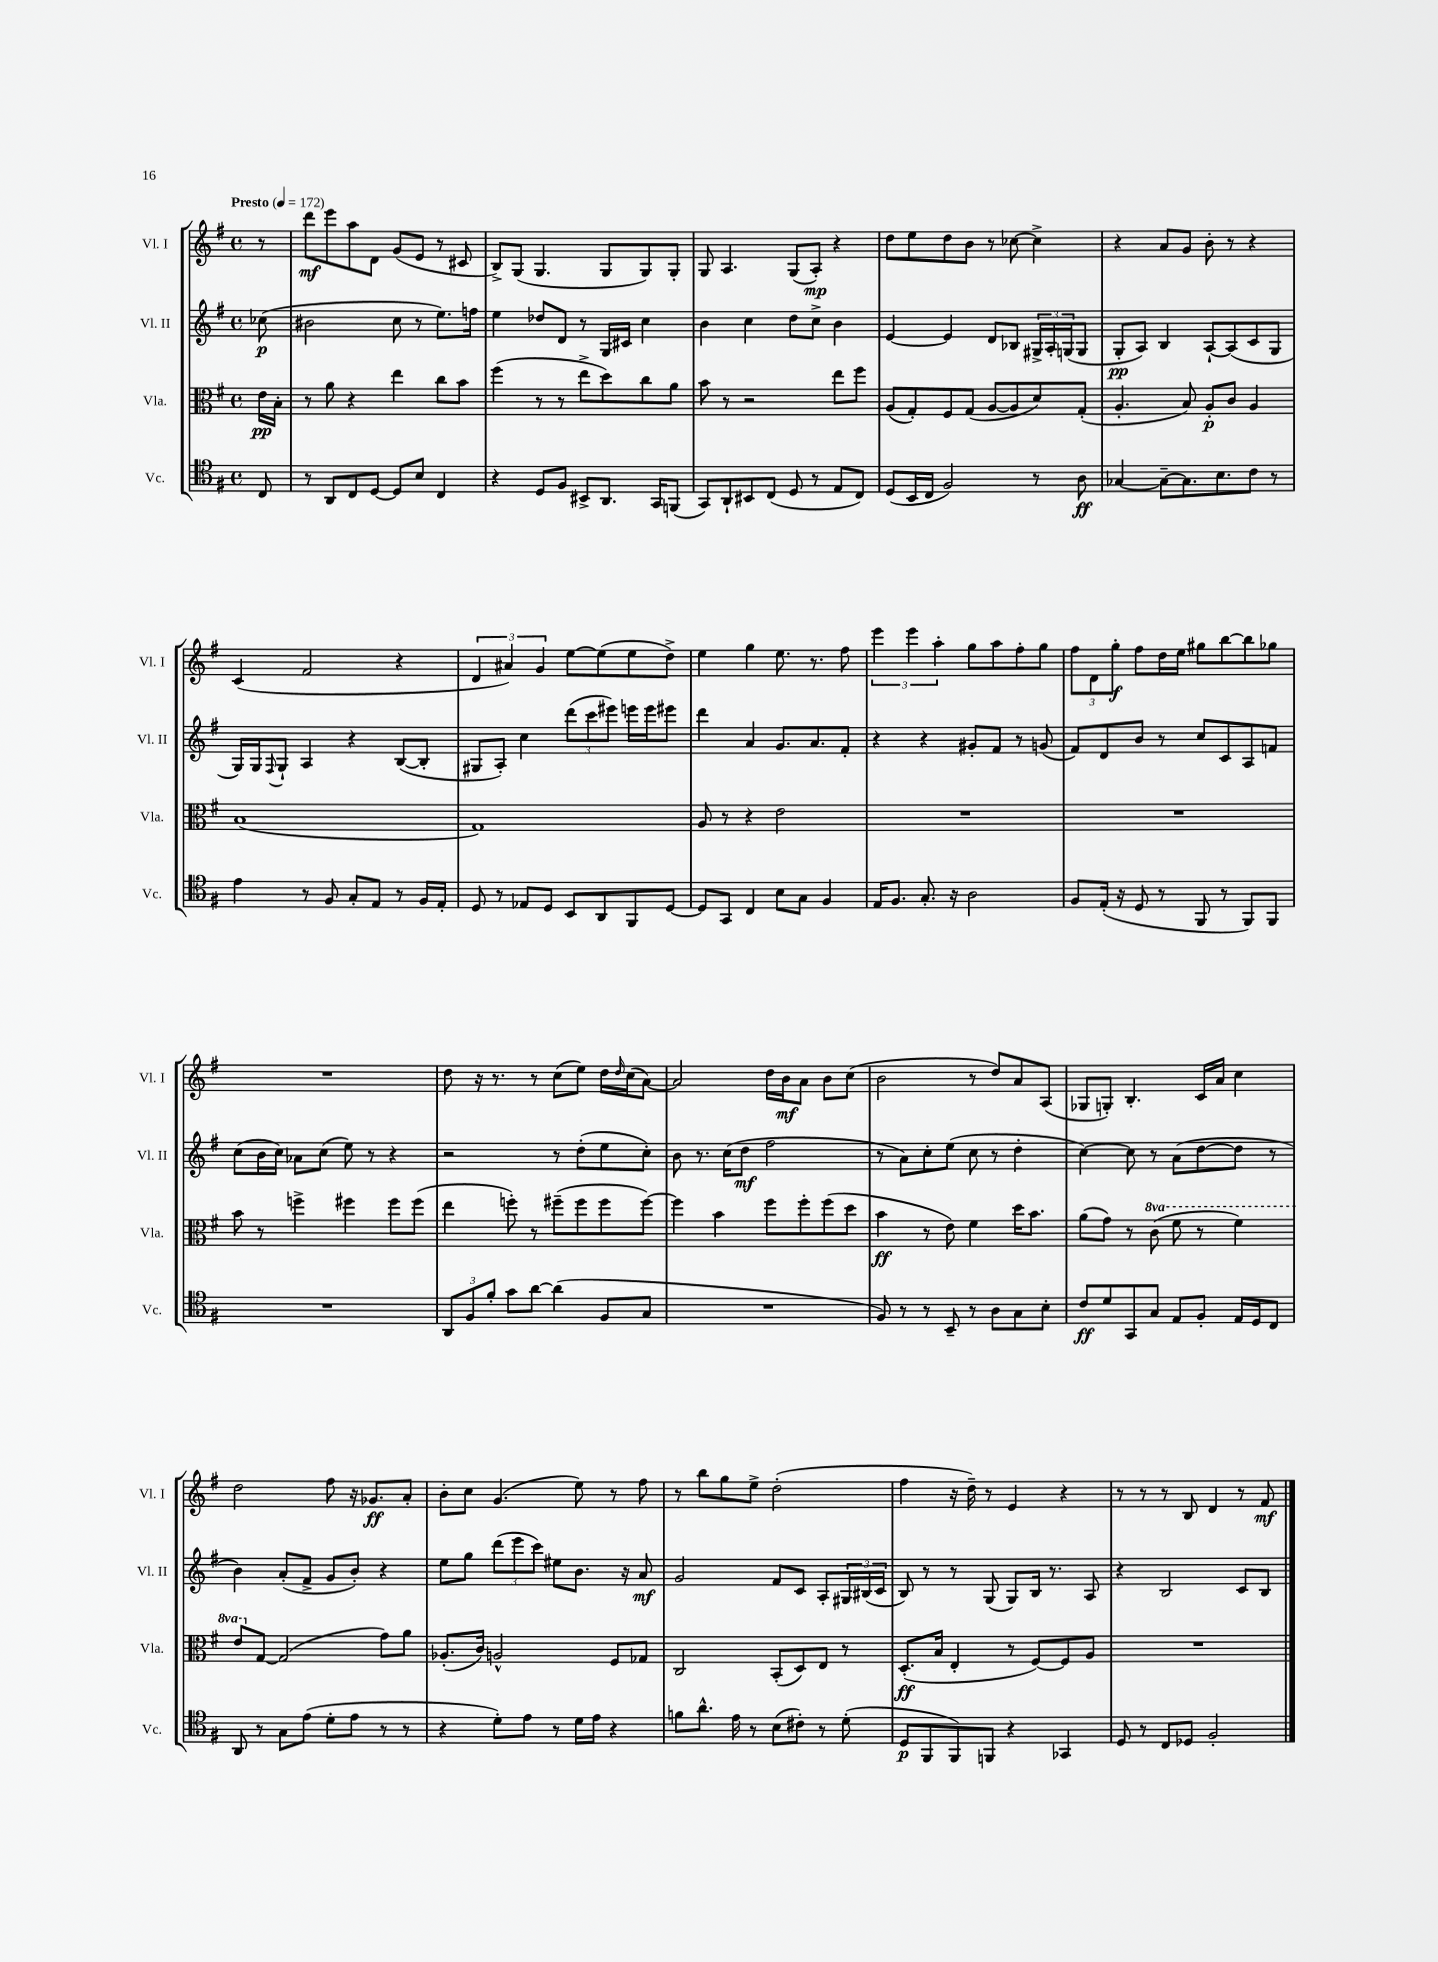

**kern	**dynam	**kern	**dynam	**kern	**dynam	**kern	**dynam
*part4	*part4	*part3	*part3	*part2	*part2	*part1	*part1
*staff4	*staff4	*staff3	*staff3	*staff2	*staff2	*staff1	*staff1
*I"Vc.	*	*I"Vla.	*	*I"Vl. II	*	*I"Vl. I	*
*I'Vc.	*	*I'Vla.	*	*I'Vl. II	*	*I'Vl. I	*
*clefC4	*	*clefC3	*	*clefG2	*	*clefG2	*
*k[f#]	*	*k[f#]	*	*k[f#]	*	*k[f#]	*
*M4/4	*	*M4/4	*	*M4/4	*	*M4/4	*
*met(c)	*	*met(c)	*	*met(c)	*	*met(c)	*
*MM172	*	*MM172	*	*MM172	*	*MM172	*
=	=	=	=	=	=	=	=
!	!	!	!	!	!	!LO:TX:a:B:t=Presto	!
8C/	.	16e\LL	pp	(8cc-X\	p	8r	.
.	.	16B'\JJ	.	.	.	.	.
=1	=1	=1	=1	=1	=1	=1	=1
8r	.	8r	.	2b#X\	.	8ddd\L	mf
8AA/L	.	8a\	.	.	.	8eee\	.
8C/	.	4r	.	.	.	8aa\	.
[8D/J	.	.	.	.	.	8d\J	.
8D/L]	.	4ee\	.	8cc\	.	(8g/L	.
8B/J	.	.	.	8r	.	8e/J	.
4C/	.	8cc\L	.	8.ee\L)	.	8r	.
.	.	8b\J	.	.	.	8c#X/	.
.	.	.	.	16ffn\Jk	.	.	.
=2	=2	=2	=2	=2	=2	=2	=2
4r	.	(4ff#\	.	4ee\	.	8B^/L)	.
.	.	.	.	.	.	(8G/J	.
8D/L	.	8r	.	8dd-X/L	.	4.G/	.
8F#/J	.	8r	.	8d/J	.	.	.
8BB#X^/L	.	8ee^\L	.	8r	.	.	.
8.AA/J	.	8dd\)	.	16G/LL	.	8G/L	.
.	.	.	.	16c#X/JJ	.	.	.
.	.	8cc\	.	4cc\	.	8G/)	.
16GG/KL	.	.	.	.	.	.	.
(8FFn/J	.	8a\J	.	.	.	8G'/J	.
=3	=3	=3	=3	=3	=3	=3	=3
8GG/L)	.	8b\	.	4b\	.	8G/	.
8AA`/	.	8r	.	.	.	4.A/	.
8BB#X/	.	2r	.	4cc\	.	.	.
(8C/J	.	.	.	.	.	.	.
8D/	.	.	.	8dd\L	.	(8G/L	.
8r	.	.	.	8cc^\J	.	8A'/J)	mp
8E/L	.	8ee\L	.	4b\	.	4r	.
8C/J)	.	8ff#\J	.	.	.	.	.
=4	=4	=4	=4	=4	=4	=4	=4
(8D/L	.	(8A/L	.	[4e/	.	8dd\L	.
16BB/L	.	8G'/)	.	.	.	8ee\	.
16C/JJ	.	.	.	.	.	.	.
2F#/)	.	8F#/	.	4e/]	.	8dd\	.
.	.	(8G/J	.	.	.	8b\J	.
.	.	[8A/L	.	8d/L	.	8r	.
.	.	8A/]	.	8B-X/J	.	[8cc-X\	.
8r	.	8d/)	.	24G#X^/LL	.	4cc-^\]	.
.	.	.	.	24A'/	.	.	.
.	.	.	.	(24Gn/J	.	.	.
8A\	ff	(8G'/J	.	8G/J	.	.	.
=5	=5	=5	=5	=5	=5	=5	=5
[4G-X/	.	4.A'/	.	8G'/L	pp	4r	.
.	.	.	.	8A/J)	.	.	.
8G-~\L_	.	.	.	4B/	.	8a/L	.
8.G-\]	.	8B/)	.	.	.	8g/J	.
.	.	8A'/L	p	[8A`/L	.	8b'\	.
8.B\	.	.	.	.	.	.	.
.	.	8c/J	.	(8A/]	.	8r	.
8c\J	.	4A/	.	8c/	.	4r	.
8r	.	.	.	8G/J	.	.	.
!!LO:LB:g=z
=6	=6	=6	=6	=6	=6	=6	=6
4e\	.	(1B	.	16G/LL)	.	(4c/	.
.	.	.	.	16G/J	.	.	.
.	.	.	.	8qqF#/	.	.	.
.	.	.	.	8G`/J	.	.	.
8r	.	.	.	4A/	.	2f#/	.
8F#/	.	.	.	.	.	.	.
8G'/L	.	.	.	4r	.	.	.
8E/J	.	.	.	.	.	.	.
8r	.	.	.	([8B/L	.	4r	.
16F#/LL	.	.	.	8B'/J]	.	.	.
16E'/JJ	.	.	.	.	.	.	.
=7	=7	=7	=7	=7	=7	=7	=7
8D/	.	1G)	.	8G#X/L	.	6d/	.
8r	.	.	.	8A'/J)	.	.	.
.	.	.	.	.	.	6a#X/)	.
8E-X/L	.	.	.	4cc\	.	.	.
.	.	.	.	.	.	6g/	.
8D/J	.	.	.	.	.	.	.
8BB/L	.	.	.	(12ddd\L	.	[8ee\L	.
.	.	.	.	12ccc\	.	.	.
8AA/	.	.	.	.	.	(8ee\]	.
.	.	.	.	12eee#X\J)	.	.	.
8FF#/	.	.	.	16eeen\LL	.	8ee\	.
.	.	.	.	16eee\J	.	.	.
[8D/J	.	.	.	8eee#X\J	.	8dd^\J)	.
=8	=8	=8	=8	=8	=8	=8	=8
8D/L]	.	8A/	.	4ddd\	.	4ee\	.
8GG/J	.	8r	.	.	.	.	.
4C/	.	4r	.	4a/	.	4gg\	.
8B\L	.	2e\	.	8.g/L	.	8.ee\	.
8G\J	.	.	.	.	.	.	.
.	.	.	.	8.a/	.	8.r	.
4F#/	.	.	.	.	.	.	.
.	.	.	.	8f#'/J	.	8ff#\	.
=9	=9	=9	=9	=9	=9	=9	=9
16E/KL	.	1r	.	4r	.	6eee\	.
8.F#/J	.	.	.	.	.	.	.
.	.	.	.	.	.	6eee\	.
8.G'/	.	.	.	4r	.	.	.
.	.	.	.	.	.	6aa'\	.
16r	.	.	.	.	.	.	.
2A\	.	.	.	8g#X'/L	.	8gg\L	.
.	.	.	.	8f#/J	.	8aa\	.
.	.	.	.	8r	.	8ff#'\	.
.	.	.	.	(8gn/	.	8gg\J	.
=10	=10	=10	=10	=10	=10	=10	=10
8F#/L	.	1r	.	8f#/L)	.	12ff#\L	.
.	.	.	.	.	.	12d\	.
(16E'/Jk	.	.	.	8d/	.	.	.
.	.	.	.	.	.	12gg'\J	f
16r	.	.	.	.	.	.	.
8D/	.	.	.	8b/J	.	8ff#\L	.
8r	.	.	.	8r	.	16dd\L	.
.	.	.	.	.	.	16ee\JJ	.
8FF#/	.	.	.	8cc/L	.	8gg#X\L	.
8r	.	.	.	8c/	.	[8bb\	.
8FF#/L)	.	.	.	8A/	.	8bb\]	.
8FF#/J	.	.	.	8fn/J	.	8gg-X\J	.
!!LO:LB:g=z
=11	=11	=11	=11	=11	=11	=11	=11
1r	.	8b\	.	(8cc\L	.	1r	.
.	.	8r	.	16b\L	.	.	.
.	.	.	.	16cc\JJ)	.	.	.
.	.	4ffn^\	.	8a-X\L	.	.	.
.	.	.	.	(8cc\J	.	.	.
.	.	4ff#X\	.	8ee\)	.	.	.
.	.	.	.	8r	.	.	.
.	.	8ff#\L	.	4r	.	.	.
.	.	(8ff#\J	.	.	.	.	.
=12	=12	=12	=12	=12	=12	=12	=12
12AA/L	.	4ee\	.	2r	.	8dd\	.
12F#/	.	.	.	.	.	.	.
.	.	.	.	.	.	16r	.
12f#'/J	.	.	.	.	.	.	.
.	.	.	.	.	.	8.r	.
8g\L	.	8ffn'\)	.	.	.	.	.
[8a\J	.	8r	.	.	.	8r	.
(4a\]	.	(8ff#X~\L	.	8r	.	(8cc\L	.
.	.	8ff#\	.	(8dd'\L	.	8ee\J)	.
8F#/L	.	8ff#\	.	8ee\	.	16dd\LL	.
.	.	.	.	.	.	16qqdd/	.
.	.	.	.	.	.	(16cc\J	.
8G/J	.	[8ff#\J)	.	8cc'\J)	.	[8a\J)	.
=13	=13	=13	=13	=13	=13	=13	=13
1r	.	4ff#\]	.	8b\	.	2a/]	.
.	.	.	.	8.r	.	.	.
.	.	4b\	.	.	.	.	.
.	.	.	.	(16cc\KL	.	.	.
.	.	.	.	8dd\J	mf	.	.
.	.	8ff#\L	.	2ff#\	.	16dd\LL	.
.	.	.	.	.	.	16b\J	mf
.	.	8ff#'\	.	.	.	8a\J	.
.	.	(8ff#\	.	.	.	8b\L	.
.	.	8dd\J	.	.	.	(8cc\J	.
=14	=14	=14	=14	=14	=14	=14	=14
8F#/)	.	4b\	ff	8r	.	2b\	.
8r	.	.	.	8a\L)	.	.	.
8r	.	8r	.	8cc'\	.	.	.
8BB~/	.	8e\)	.	(8ee\J	.	.	.
8r	.	4f#\	.	8cc\	.	8r	.
8A\L	.	.	.	8r	.	8dd/L)	.
8G\	.	16dd\KL	.	4dd'\	.	8a/	.
.	.	8.b\J	.	.	.	.	.
8B'\J	.	.	.	.	.	(8A/J	.
=15	=15	=15	=15	=15	=15	=15	=15
8c/L	ff	(8a\L	.	[4cc\)	.	8G-X/L	.
8d/	.	8g\J)	.	.	.	8Gn'/J)	.
8GG/	.	8r	.	8cc\]	.	4.B'/	.
*	*	*8va	*	*	*	*	*
8G/J	.	(8cc\	.	8r	.	.	.
8E/L	.	8ff#\	.	(8a\L	.	.	.
8F#'/J	.	8r	.	[8dd\	.	16c/LL	.
.	.	.	.	.	.	16a/JJ	.
16E/LL	.	4ff#\)	.	8dd\J]	.	4cc\	.
16D/J	.	.	.	.	.	.	.
8C/J	.	.	.	8r	.	.	.
!!LO:LB:g=z
=16	=16	=16	=16	=16	=16	=16	=16
8AA/	.	8ee/L	.	4b\)	.	2dd\	.
*	*	*X8va	*	*	*	*	*
8r	.	[8G/J	.	.	.	.	.
8G\L	.	(2G/]	.	(8a'/L	.	.	.
(8e\J	.	.	.	8f#^/J	.	.	.
8d'\L	.	.	.	8g/L	.	8ff#\	.
8e\J	.	.	.	8b'/J)	.	16r	.
.	.	.	.	.	.	8.g-X/L	ff
8r	.	8g\L)	.	4r	.	.	.
8r	.	8a\J	.	.	.	8a'/J	.
=17	=17	=17	=17	=17	=17	=17	=17
4r	.	(8.A-X'/L	.	8ee\L	.	8b'\L	.
.	.	.	.	8gg\J	.	8cc\J	.
.	.	16c/Jk)	.	.	.	.	.
8d'\L)	.	2An^^/	.	(12ddd\L	.	(4.g/	.
.	.	.	.	12eee\	.	.	.
8e\J	.	.	.	.	.	.	.
.	.	.	.	12ccc\J)	.	.	.
8r	.	.	.	8ee#X\L	.	.	.
16d\LL	.	.	.	8.b\J	.	8ee\)	.
16e\JJ	.	.	.	.	.	.	.
4r	.	8F#/L	.	.	.	8r	.
.	.	.	.	16r	.	.	.
.	.	8G-X/J	.	8a/	mf	8ff#\	.
=18	=18	=18	=18	=18	=18	=18	=18
8fn\L	.	2C/	.	2g/	.	8r	.
8.a^^\J	.	.	.	.	.	8bb\L	.
.	.	.	.	.	.	8gg\	.
16e\	.	.	.	.	.	.	.
8r	.	.	.	.	.	8ee^\J	.
(8B\L	.	(8BB'/L	.	8f#/L	.	(2dd'\	.
8c#X'\J)	.	8D/)	.	8c/J	.	.	.
8r	.	8E/J	.	8A'/L	.	.	.
(8d'\	.	8r	.	24G#X/L	.	.	.
.	.	.	.	(24B#X/	.	.	.
.	.	.	.	24c/JJ	.	.	.
=19	=19	=19	=19	=19	=19	=19	=19
8D/L	p	(8.D'/L	ff	8B/)	.	4ff#\	.
8FF#/	.	.	.	8r	.	.	.
.	.	16B/Jk	.	.	.	.	.
8FF#/)	.	4E'/	.	8r	.	16r	.
.	.	.	.	.	.	16dd~\)	.
8FFn/J	.	.	.	(8G/	.	8r	.
4r	.	8r	.	8G/L)	.	4e/	.
.	.	[8F#/L)	.	16B/Jk	.	.	.
.	.	.	.	8.r	.	.	.
4GG-X/	.	8F#/]	.	.	.	4r	.
.	.	8A/J	.	8A/	.	.	.
=20	=20	=20	=20	=20	=20	=20	=20
8D/	.	1r	.	4r	.	8r	.
8r	.	.	.	.	.	8r	.
8C/L	.	.	.	2B/	.	8r	.
8D-X/J	.	.	.	.	.	8B/	.
2F#'/	.	.	.	.	.	4d/	.
.	.	.	.	8c/L	.	8r	.
.	.	.	.	8B/J	.	8f#/	mf
==	==	==	==	==	==	==	==
*-	*-	*-	*-	*-	*-	*-	*-
